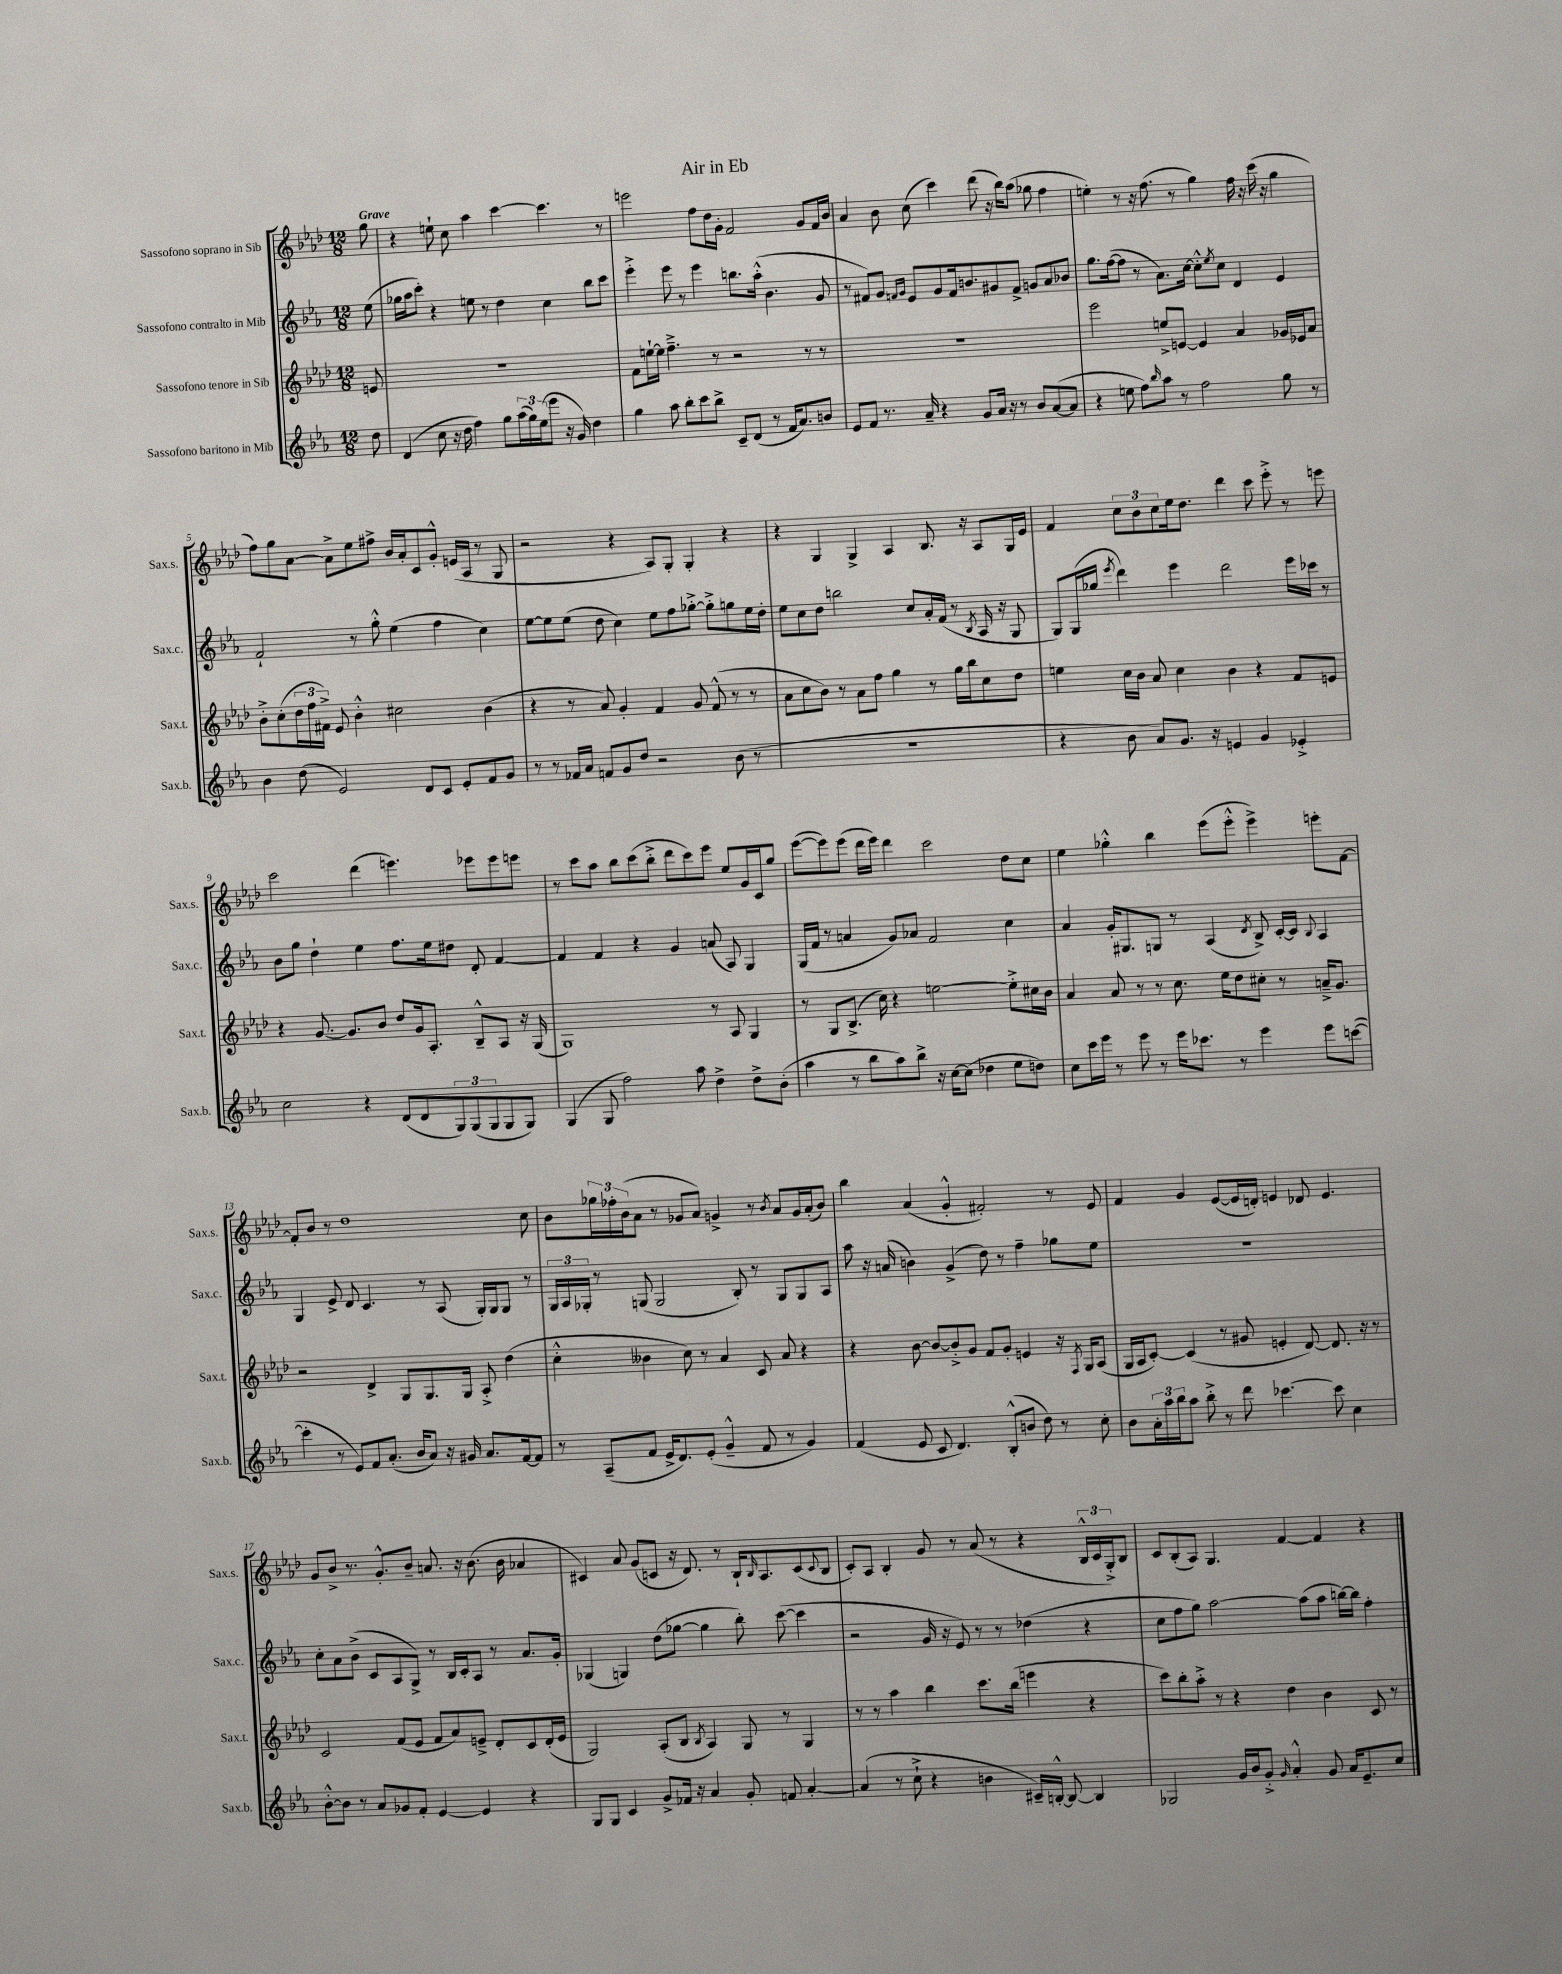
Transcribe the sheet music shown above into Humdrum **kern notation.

**kern	**kern	**kern	**kern
*part4	*part3	*part2	*part1
*staff4	*staff3	*staff2	*staff1
*I"Sassofono baritono in Mib	*I"Sassofono tenore in Sib	*I"Sassofono contralto in Mib	*I"Sassofono soprano in Sib
*I'Sax.b.	*I'Sax.t.	*I'Sax.c.	*I'Sax.s.
*clefG2	*clefG2	*clefG2	*clefG2
*k[b-e-a-]	*k[b-e-a-d-]	*k[b-e-a-]	*k[b-e-a-d-]
*M12/8	*M12/8	*M12/8	*M12/8
=	=	=	=
!	!	!	!LO:TX:a:B:t=Grave
8dd\	8en/	(8ee-\	8gg\
=1	=1	=1	=1
(4d/	1.r	16gg-X\LL	4r
.	.	16aa-\J	.
.	.	8ccc'\J)	.
8cc\	.	4r	8een`\
16r	.	.	8cc\
16dd\	.	.	.
4ff\)	.	8een\	4aa-\
.	.	8r	.
8gg\L	.	4dd\	[4ccc\
(24aa-\L	.	.	.
24gg\)	.	.	.
(24ee-\J	.	.	.
8eee-\J	.	4cc\	4.ccc\]
16r	.	.	.
16g/)	.	.	.
4dd\	.	8bb-\L	.
.	.	8ccc\J	8r
=2	=2	=2	=2
4gg\	8f\L	4eee-'^\	2eeen\
.	[16een`\L	.	.
.	16ee\JJ]	.	.
8aa-\	4.ff~^\	8eee-\	.
8bb-'\L	.	8r	.
8ccc\	.	4eee-\	8ff\L
8bb-^\J	8r	.	16dd-\L
.	.	.	16g'\JJ
8c~/L	2r	8.bbn\L	2f/
(8d/J	.	.	.
.	.	(16aa-'^^\Jk	.
8r	.	4.b-\	.
16f/KL	.	.	.
8.a-/)	.	.	.
.	8r	.	8g/L
8bn/J	8r	8g/	16f/L
.	.	.	16b-/JJ
=3	=3	=3	=3
8e-/L	1.r	8r	4a-/
8f/J	.	8f#X/L)	.
8.r	.	8g/J	8b-\
.	.	16qqfn/LL	.
.	.	16qqg/JJ	.
.	.	8e-/L	(8cc\
16a-~/	.	.	.
4r	.	8g/	4ccc\)
.	.	16f/k	.
.	.	8.bn/	.
8g/L	.	.	(8ddd-\
16a-/Jk	.	8g#X/	16r
16r	.	.	16bb-\KL)
8r	.	8f^/J	(8aa-\J
8b-/L	.	8gn/L	8gg-X\
([8a-/	.	8a-/	4ff\
8a-/J]	.	8b-X/J	.
=4	=4	=4	=4
4r	2eee-\	8.gg\L	4een'\)
.	.	([16ff\k	.
8een\	.	8ff\J]	8r
8ff\L)	.	8r	16r
.	.	.	(8.ff\
16qqbb-/	.	.	.
8aa-\J	8een^/L	8.a-\L)	.
8r	[8en/J	.	8r
.	.	[16cc\Jk	.
2ff\	4e/]	8cc'^^\L]	4gg\)
.	.	8qee-/	.
.	.	8cc\J	.
.	4a-/	4d/	16ff\
.	.	.	16r
.	.	.	(16ccc\
.	.	.	16r
8gg\	16g-X/LL	4e-/	4gg\
.	16e-X/J	.	.
8r	8a-/J	.	.
!!LO:LB:g=z
=5	=5	=5	=5
4b-\	8b-'^\L	2f`/	8ff\L)
.	(8cc'\	.	8gg\
(8dd\	24dd-\L	.	[8a-\J
.	24ff\	.	.
.	24f#X^\JJ)	.	.
2e-/)	8e-/	.	8a-^\L]
.	4b-'^^\	8r	8ee-\
.	.	8gg'^^\	8ff#X^\J
.	2cc#X\	(4ee-\	16b-/LL
.	.	.	16a-'/J
8d/L	.	.	8c/
8c/J	.	4ff\	8g'^^/J
8e-'/L	.	.	(16en/LL
.	.	.	16A-/JJ
8f/	(4b-\	4cc\)	8r
8g/J	.	.	8G/
=6	=6	=6	=6
8r	4r	[8ee-\L	2r
8r	.	8ee-\]	.
16f-X/LL	8r	(8ee-\J	.
16a-/JJ	.	.	.
8fn/L	8a-/)	8dd\	.
8g/	4g'/	4cc\)	4r
8dd/J	.	.	.
2r	4f/	8ee-\L	8A-/L)
.	.	8ff\	8G'/J
.	8g/	[8gg-X'^\J	4G'/
.	(8f^^/	8gg-'^\L]	.
(8b-\	8r	8ggn\	4r
8r	8r	16ee-\L	.
.	.	16dd'\JJ	.
=7	=7	=7	=7
1.r	8a-\L	8ee-\L	4r
.	8cc\	8cc\	.
.	8b-\J)	8dd\J	4G/
.	8r	2bbn\	.
.	8a-\L	.	4G^/
.	8ff\J	.	.
.	4gg\	.	4A-/
.	.	8cc/L	.
.	8r	16a-'/L	8.B-/
.	.	(16f/JJ	.
.	16gg\LL	8r	.
.	16bb-\J	.	16r
.	.	8qB-/	.
.	8cc\	16A-/	8A-/L
.	.	16r	.
.	8dd-\J	8G/	16G/L
.	.	.	16e-/JJ
=8	=8	=8	=8
4r	4een\	8G/L)	4f/
.	.	(16G/L	.
.	.	16gg-X/JJ	.
.	.	8qeee-/	.
8b-\	16cc\LL	4ddd\)	12cc\L
.	16b-\JJ	.	.
.	.	.	12b-\
8a-/L)	8a-/	.	.
.	.	.	12cc\
8.g/J	4cc\	4eee-\	16ee-\k
.	.	.	8.dd-\J
16r	.	.	.
4en/	4b-\	2ddd\	4ddd-\
4g/	4r	.	8ccc\
.	.	.	8eee-'^\
4e-X'^/	8f/L	16eee-\LL	8r
.	.	16ccc-X\JJ	.
.	8en/J	8r	8eeen\
!!LO:LB:g=z
=9	=9	=9	=9
2cc\	4r	8b-\L	2ccc\
.	.	8gg\J	.
.	[8.g/	4dd`\	.
.	8.g/L]	.	.
4r	.	4ee-\	(4ddd-\
.	8b-/J	.	.
(8d/L	8dd-/L	8.ff\L	4.eeen\)
8d/	16g/k	.	.
.	8.A-'/J	16ee-\k	.
12G/)	.	8dd#X\J	.
(12G/	.	.	.
.	8B-~^^/L	8d'/	8eee-X\L
12G/	.	.	.
8G/	8A-/J	[4f/	8eee-\
8G/J)	16r	.	8eeen\J
.	(16G/	.	.
=10	=10	=10	=10
(4G/	1G)	4f/]	8r
.	.	.	8ccc\L
8G/	.	4f/	8aa-\J
2ff\)	.	.	8bb-\L
.	.	4r	(8ccc\
.	.	.	8bb-'^\J
.	.	4g/	8ddd-\L
8aa-\	.	.	8ccc\)
4dd^\	8r	(8an/	8eee-\J
.	8A-/	8A-/)	8ee-/L
8dd^\L	4G/	4G/	16g/L
.	.	.	16c/J
(8b-'\J	.	.	8gg/J
=11	=11	=11	=11
4aa-\	8r	(16G/LL	([8eee-\L
.	.	16f/JJ	.
.	8G/L	8r	8eee-\])
8r	(8.B-^/J	4an/	(8eee-\J
8bb-\L	.	.	16ddd-\LL
.	16cc\)	.	16eee-\JJ)
8aa-\)	4r	8g/L)	4ddd-\
8bb-^\J	.	8a-X/J	.
16r	[2een\	2f/	2ccc\
[16cc\KL	.	.	.
(8cc\J]	.	.	.
4dd-X\	.	.	.
8ee-\L	8ee'^\L]	4cc\	8dd-\L
8ddn\J)	16cc#X\L	.	8cc\J
.	16b-\JJ	.	.
=12	=12	=12	=12
8cc\L	4a-/	4a-/	4ee-\
16ccc\L	.	.	.
16eee-\JJ	.	.	.
8r	8a-/	16g'/KL	4gg-X'^^\
.	.	8.G#X/	.
8eee-\	8r	.	.
8r	8r	8Gn/J	4bb-\
16eee-\KL	8.cc\	8r	.
8.ccc-X\J	.	.	.
.	.	(4A-/	(8eee-\L
.	16ee-\KL	.	.
8r	8dd-\	.	8eee-'^^\J
.	.	8qd/	.
4eee-\	8cc#X'\J	8B-^/)	4eee-^\)
.	8r	[16c'/LL	.
.	.	16c/JJ]	.
.	.	8qqB-/	.
8eee-\L	16an~^/KL	4A-/	8eeen'\L
.	8.g/J	.	.
([8cccn\J	.	.	[8f\J
!!LO:LB:g=z
=13	=13	=13	=13
4ccc'\]	2r	4G/	8f'/L]
.	.	.	8b-/J
8r	.	8e-^/	8r
8e-/L)	.	8d/	1dd-
8f/	4d-^/	4.c/	.
(8.a-'/J	.	.	.
.	8G/L	.	.
16b-/KL	.	.	.
8a-/J)	8.G/	8r	.
16r	.	(8A-/	.
16g#X/	16G/Jk	.	.
8.a-/L	8A-'^/	16G'/LL)	.
.	.	16G/J	.
.	(4dd-\	8G/J	.
[16f/k	.	.	.
8f/J]	.	8r	8cc\
=14	=14	=14	=14
8r	4cc'^^\	24G/LL	8b-\L
.	.	24A-/	.
.	.	24G-X'/JJ	.
(8A-~/L	.	8r	24gg-X\L
.	.	.	24ff-X'\
.	.	.	(24b-\J
8f/J	4b--X\	(8Gn/	8a-\J
16e-^/KL	.	2G/	8r
8.d/)	.	.	.
.	8cc\)	.	8g-X/L
(8e-'/J	8r	.	8a-/J)
4g~^^/	4a-/	.	4gn^/
.	.	8B-'/)	.
8f/	8c/	8r	8r
.	.	.	8qb-/
8r	8a-/	8G/L	8a-/L
4g/)	4r	8G/	16g/L
.	.	.	(16a-'/J
.	.	8A-/J	8b-/J)
=15	=15	=15	=15
(4f/	4r	8aa-\	4bb-\
.	.	16r	.
.	.	(16an/	.
8e-/	[8b-\	4bn\)	(4a-/
8c/	8b-/L_	.	.
4.d/)	8b-'^/]	(4g^/	4g'^^/
.	8g/J	.	.
.	8f/L	8dd\)	2f#X'/)
(8B-'^^/L	8g'/J	8r	.
8bn/J	4en/	4ff~\	.
8dd\)	.	.	.
8r	16r	8gg-X\L	8r
.	8qF/	.	.
.	16G/KL	.	.
8cc'\	(8A-/J	8ee-\J	8e-/
=16	=16	=16	=16
8b-\L	16G/LL	1.r	4f/
.	16A-/J	.	.
24a-'\L	[8c'/J)	.	.
24aa-\	.	.	.
24bb-\J	.	.	.
8aa-\J	(4c/]	.	4g/
8bb-'^\	.	.	.
8r	8r	.	([8e-/L
8ddd\	8g#X/	.	16e-/L]
.	.	.	16dn'/JJ)
[4.ccc-X\	4en'/	.	4en/
.	[8d-/)	.	8d-X/
8ccc-\]	8.d-/]	.	4.e/
4cc\	.	.	.
.	16r	.	.
.	8r	.	.
!!LO:LB:g=z
=17	=17	=17	=17
[8b-'^^\L	2c/	8cc'\L	8g/L
8b-\J]	.	8a-\	8b-^/J
8r	.	(8b-^\J	8.r
8a-/L	.	8c/L	.
.	.	.	8.g'^^/L
8g-X/	(8f/L	8A-/	.
8f'/J	8e-/J	8G^/J)	8b-~/J
[4e-/	8f/L	8r	8.an/
.	8a-/)	16B-/LL	.
.	.	16c'/J	16r
4e-/]	8en~^/J	8A-/J	(8.b-\
.	8d-'/L	8r	.
.	.	.	16b-\
4r	8c/	8.a-/L	4a-X/
.	(16d-'/L	.	.
.	16e/JJ	16g'/Jk	.
=18	=18	=18	=18
8G/L	2G/)	(4G-X/	4c#X/)
8G/J	.	.	.
4c/	.	4Gn/)	8a-/
.	.	.	(8g/L
8g^/L	(8A-'/L	(8dd\L	8cn/J
16f-X/Jk	8B-/J	[8gg-X\J	16r
16r	.	.	8.d-/)
.	8qB-/	.	.
4a-/	4A-/)	4gg-\]	.
.	.	.	8r
8g'/	8G/	8bb-'\)	16B-`/KL
.	.	.	16qqB-/
.	.	.	8.A-/
8fn/	8r	([8ccc\	.
[4a-'/	4G/	4ccc\]	(8c/
.	.	.	8qqc/
.	.	.	8B-/J
=19	=19	=19	=19
(4a-/]	8r	2r	8c'/L)
.	8r	.	8A-/J
8r	4aa-\	.	4B-'/
8cc`^\	.	.	.
4r	4bb-\	16g/	8g/
.	.	16r	.
.	.	8e-/)	8r
4bn\	8.ccc\L	8r	(8a-/
.	.	8r	8r
.	(16bb-\Jk	.	.
16c#X~/LL)	4eeen\	(4dd-X\	4r
[16Bn'^^/JJ	.	.	.
8B/_	.	.	.
4B/]	4r	4r	24B-^^/LL
.	.	.	24c/
.	.	.	24G'^/J)
.	.	.	8B-/J
=20	=20	=20	=20
2G-X/	8ccc\L)	8cc\L	8c/L
.	8bb-'\	8ff\	(8B-'/
.	8aa-'^\J	8gg\J)	8A-/J)
.	8r	[2aa-\	4.G/
16g/LL	4r	.	.
16b-/J	.	.	.
8g'^/J	.	.	.
16qqg/	.	.	.
4a-'^^/	4dd-\	.	[4f/
.	.	(8aa-\L]	.
8g/	4b-\	8aa-\J	4f/]
16a-/KL	.	[16bbn\LL)	.
8.e-~/	.	16bb\JJ]	.
.	8c/	4ff'\	4r
8cc/J	8r	.	.
==	==	==	==
*-	*-	*-	*-
